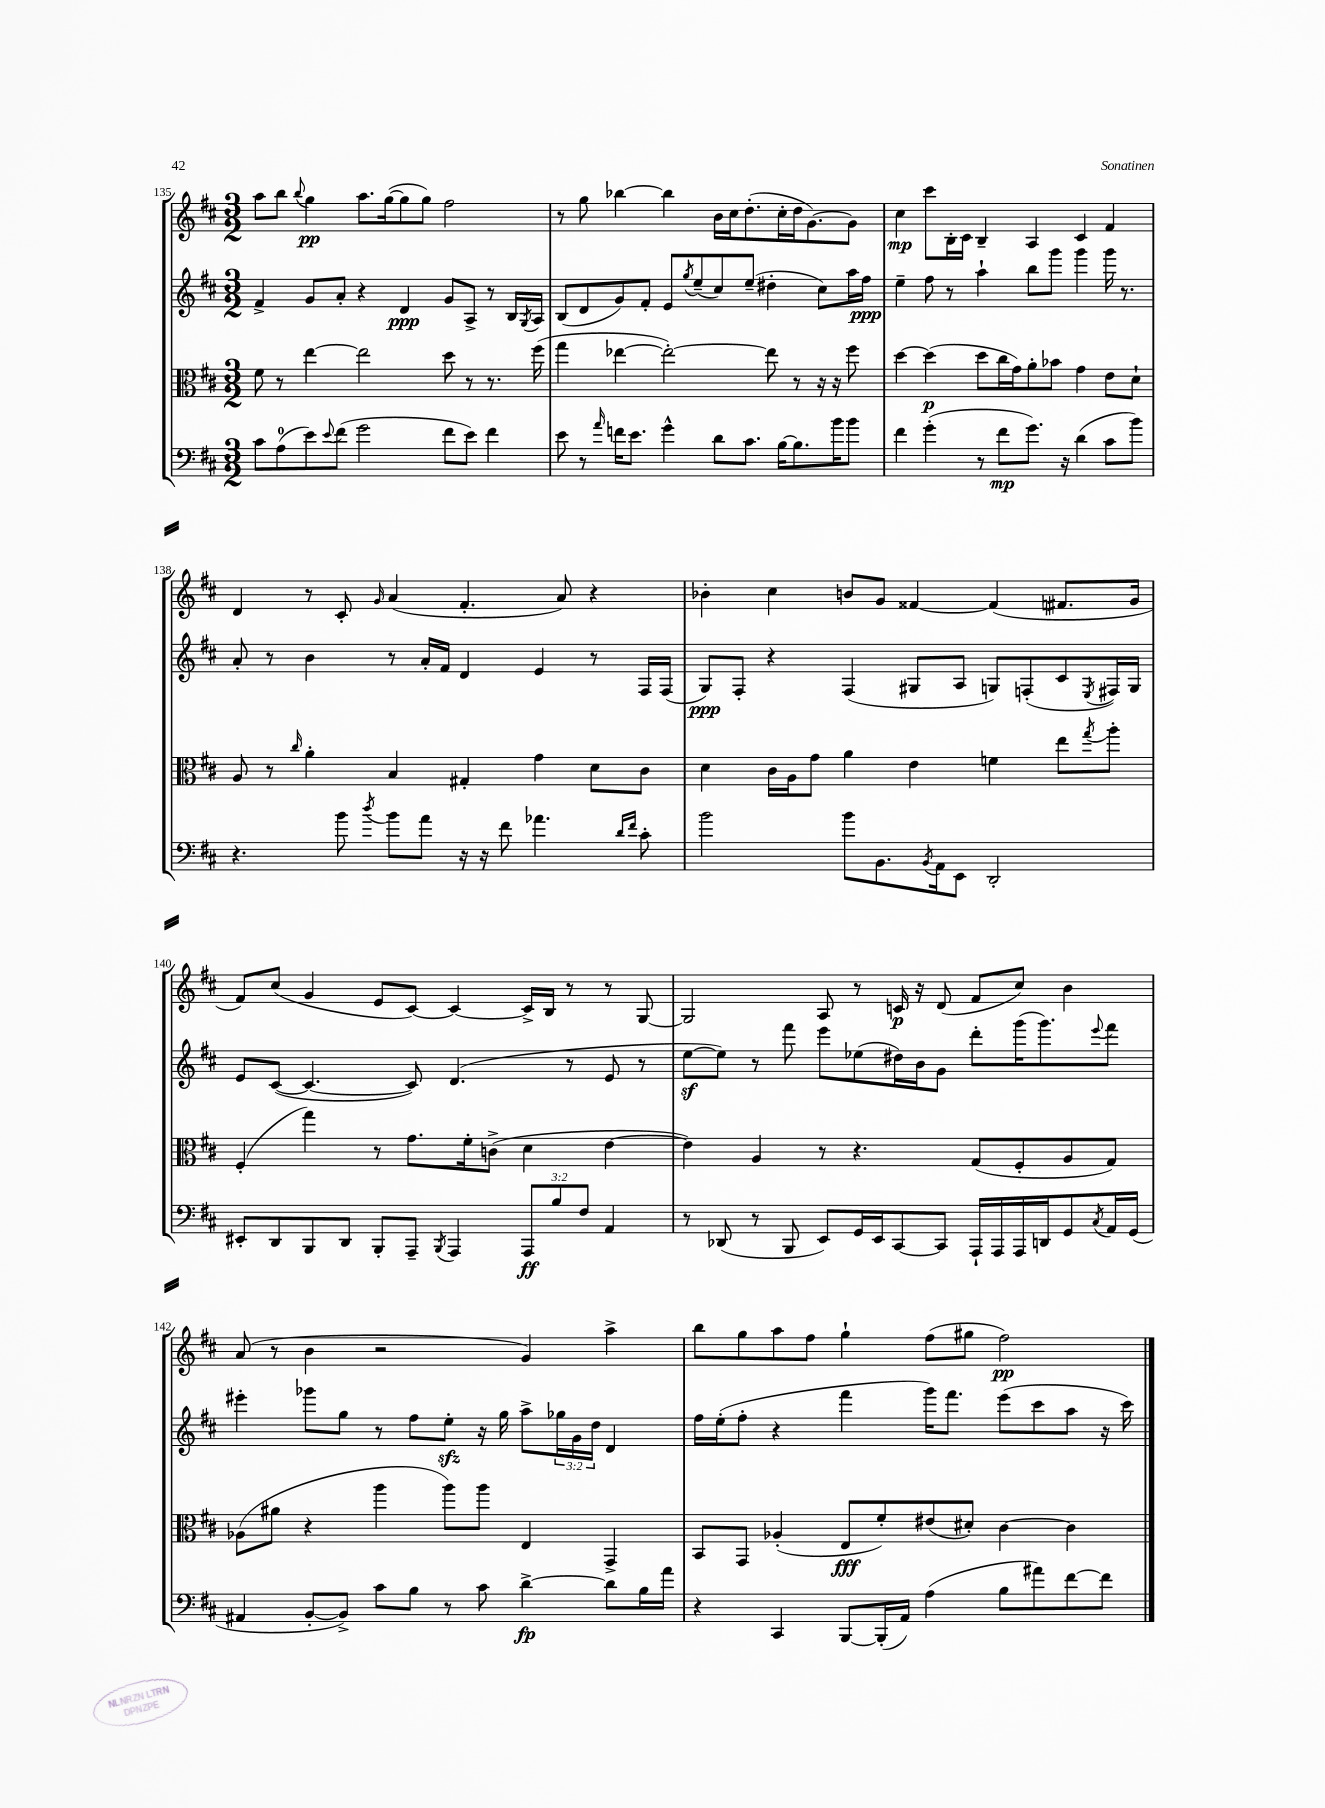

**kern	**dynam	**kern	**dynam	**kern	**dynam	**kern	**dynam
*part4	*part4	*part3	*part3	*part2	*part2	*part1	*part1
*staff4	*staff4	*staff3	*staff3	*staff2	*staff2	*staff1	*staff1
*clefF4	*	*clefC3	*	*clefG2	*	*clefG2	*
*k[f#c#]	*	*k[f#c#]	*	*k[f#c#]	*	*k[f#c#]	*
*M3/2	*	*M3/2	*	*M3/2	*	*M3/2	*
=135	=135	=135	=135	=135	=135	=135	=135
8c#\L	.	8f#\	.	4f#^/	.	8aa\L	.
(8A\	.	8r	.	.	.	8bb\J	.
.	.	.	.	.	.	8qqbb/	.
8e\)	.	[4ee\	.	8g/L	.	4gg\	pp
8qqe/	.	.	.	.	.	.	.
(8f#\J	.	.	.	8a'/J	.	.	.
2g\	.	2ee\]	.	4r	.	8.aa\L	.
.	.	.	.	.	.	([16gg\k	.
.	.	.	.	4d/	ppp	8gg\]	.
.	.	.	.	.	.	8gg\J)	.
8f#\L	.	8dd\	.	8g/L	.	2ff#\	.
8e\J)	.	8r	.	8A^/J	.	.	.
4f#\	.	8.r	.	8r	.	.	.
.	.	.	.	16B/LL	.	.	.
.	.	.	.	8qG/	.	.	.
.	.	(16ff#\	.	16A/JJ	.	.	.
=136	=136	=136	=136	=136	=136	=136	=136
8e\	.	4gg\	.	(8B/L	.	8r	.
8r	.	.	.	8d/	.	8gg\	.
16qqa/	.	.	.	.	.	.	.
16fn\KL	.	[4ee-X\	.	8g/)	.	[4bb-X\	.
8.e\J	.	.	.	.	.	.	.
.	.	.	.	8f#'/J	.	.	.
4g^^\	.	2ee-'\_)	.	8e/L	.	4bb-\]	.
.	.	.	.	8qgg/	.	.	.
.	.	.	.	(8ee~/	.	.	.
8d\L	.	.	.	8cc#/)	.	16b\LL	.
.	.	.	.	.	.	16cc#\J	.
8.c#\J	.	.	.	(8ee~/J	.	(8.dd'\	.
.	.	8ee-\]	.	4dd#X'\	.	.	.
[16B\KL	.	.	.	.	.	16cc#'\L	.
8.B\]	.	8r	.	.	.	16dd\J	.
.	.	.	.	.	.	[8.g\)	.
.	.	16r	.	8cc#\L)	.	.	.
16b\K	.	16r	.	.	.	.	.
8b\J	.	8ff#\	.	16aa\L	.	8g\J]	.
.	.	.	.	16ff#\JJ	ppp	.	.
=137	=137	=137	=137	=137	=137	=137	=137
4f#\	.	[4dd\	.	4ee~\	.	4cc#\	mp
(4g'\	.	(4dd\]	p	8ff#\	.	8ccc#\L	.
.	.	.	.	8r	.	16B'\L	.
.	.	.	.	.	.	16c#\JJ	.
8r	.	8dd\L	.	4aa`\	.	4B~/	.
8f#\L	mp	16cc#\L	.	.	.	.	.
.	.	16g\J)	.	.	.	.	.
8.g\J)	.	8a'\	.	8bb\L	.	4A/	.
.	.	8b-X\J	.	8ggg\J	.	.	.
16r	.	.	.	.	.	.	.
(4d\	.	4g\	.	4ggg\	.	4c#/	.
8c#\L	.	8e\L	.	16ggg\	.	4f#/	.
.	.	.	.	8.r	.	.	.
8b\J)	.	8d`\J	.	.	.	.	.
!!LO:LB:g=z
=138	=138	=138	=138	=138	=138	=138	=138
4.r	.	8A/	.	8a'/	.	4d/	.
.	.	8r	.	8r	.	.	.
.	.	16qqcc#/	.	.	.	.	.
.	.	4a'\	.	4b\	.	8r	.
8b\	.	.	.	.	.	8c#'/	.
8qdd/	.	.	.	.	.	16qqg/	.
8b\L	.	4B/	.	8r	.	(4a/	.
8a\J	.	.	.	16a'/LL	.	.	.
.	.	.	.	16f#/JJ	.	.	.
16r	.	4G#X'/	.	4d/	.	4.f#'/	.
16r	.	.	.	.	.	.	.
8f#\	.	.	.	.	.	.	.
4.a-X\	.	4g\	.	4e/	.	.	.
.	.	.	.	.	.	8a/)	.
.	.	8d\L	.	8r	.	4r	.
16qqd/LL	.	.	.	.	.	.	.
16qqf#/JJ	.	.	.	.	.	.	.
8c#'\	.	8c#\J	.	16F#/LL	.	.	.
.	.	.	.	(16F#/JJ	.	.	.
=139	=139	=139	=139	=139	=139	=139	=139
2b\	.	4d\	.	8G/L)	ppp	4b-X'\	.
.	.	.	.	8F#'/J	.	.	.
.	.	16c#\LL	.	4r	.	4cc#\	.
.	.	16A\J	.	.	.	.	.
.	.	8g\J	.	.	.	.	.
8b\L	.	4a\	.	(4F#/	.	8bn/L	.
8.BB\	.	.	.	.	.	8g/J	.
.	.	4e\	.	8G#X/L	.	[4f##X/	.
8qBB/	.	.	.	.	.	.	.
16AA\k	.	.	.	.	.	.	.
8EE\J	.	.	.	8A/J	.	.	.
2DD'/	.	4fn\	.	8Gn/L)	.	(4f##/]	.
.	.	.	.	(8Fn'/	.	.	.
.	.	8ee\L	.	8c#/	.	8.f#X/L	.
.	.	8qgg/	.	8qE/	.	.	.
.	.	8aa'\J	.	16F#X/L)	.	.	.
.	.	.	.	16G/JJ	.	16g/Jk	.
!!LO:LB:g=z
=140	=140	=140	=140	=140	=140	=140	=140
8EE#X'/L	.	(4F#'/	.	8e/L	.	8f#/L)	.
8DD/	.	.	.	([8c#/J	.	(8cc#/J	.
8BBB/	.	4gg\)	.	4.c#/_	.	4g/	.
8DD/J	.	.	.	.	.	.	.
8BBB'/L	.	8r	.	.	.	8e/L	.
8AAA~/J	.	8.g\L	.	8c#/])	.	[8c#/J)	.
8qBBB/	.	.	.	.	.	.	.
4AAA/	.	.	.	(4.d/	.	4c#/_	.
.	.	16f#'\k	.	.	.	.	.
.	.	(8cn^\J	.	.	.	.	.
12AAA/L	ff	4d\	.	.	.	16c#^/LL]	.
.	.	.	.	.	.	16B/JJ	.
12B/	.	.	.	.	.	.	.
.	.	.	.	8r	.	8r	.
12F#/J	.	.	.	.	.	.	.
4AA/	.	[4e\	.	8e/	.	8r	.
.	.	.	.	8r	.	[8G/	.
=141	=141	=141	=141	=141	=141	=141	=141
8r	.	4e\])	.	[8eez\L	.	2G/]	.
(8DD-X/	.	.	.	8ee\J])	.	.	.
8r	.	4A/	.	8r	.	.	.
8BBB/	.	.	.	8fff#\	.	.	.
8EE/L)	.	8r	.	8eee\L	.	8A/	.
16GG/L	.	4.r	.	(8ee-X\	.	8r	.
16EE/J	.	.	.	.	.	.	.
[8CC#/	.	.	.	16dd#X\L)	.	16cn/	p
.	.	.	.	16b\J	.	16r	.
8CC#/J]	.	.	.	8g\J	.	(8d/	.
16AAA`/LL	.	(8G/L	.	8ddd'\L	.	8f#/L	.
16AAA/	.	.	.	.	.	.	.
16AAA/	.	8F#'/	.	(16ggg\K	.	8cc#/J)	.
16DDn/J	.	.	.	8.ggg\)	.	.	.
8GG/	.	8A/	.	.	.	4b\	.
8qC#/	.	.	.	8qqeee/	.	.	.
16AA/L	.	8G/J)	.	8fff#\J	.	.	.
(16GG/JJ	.	.	.	.	.	.	.
!!LO:LB:g=z
=142	=142	=142	=142	=142	=142	=142	=142
4AA#X/	.	(8A-X\L	.	4eee#X'\	.	(8a/	.
.	.	8a#X\J	.	.	.	8r	.
[8BB'/L	.	4r	.	8ggg-X\L	.	4b\	.
8BB^/J])	.	.	.	8gg\J	.	.	.
8c#\L	.	4aa\	.	8r	.	2r	.
8B\J	.	.	.	8ff#\L	.	.	.
8r	.	8aa\L)	.	8eezz'\J	.	.	.
8c#\	.	8aa\J	.	16r	.	.	.
.	.	.	.	16gg\	.	.	.
[4d^\	fp	4E/	.	8aa^\L	.	4g/)	.
.	.	.	.	24gg-X\L	.	.	.
.	.	.	.	24g\	.	.	.
.	.	.	.	24dd\JJ	.	.	.
8d\L]	.	4GG^/	.	4d/	.	4aa^\	.
16B\L	.	.	.	.	.	.	.
16a\JJ	.	.	.	.	.	.	.
=143	=143	=143	=143	=143	=143	=143	=143
4r	.	8BB/L	.	16ff#\LL	.	8bb\L	.
.	.	.	.	(16ee'\J	.	.	.
.	.	8GG/J	.	8ff#'\J	.	8gg\	.
4CC#/	.	(4A-X'/	.	4r	.	8aa\	.
.	.	.	.	.	.	8ff#\J	.
[8BBB/L	.	8E/L	fff	4fff#\	.	4gg`\	.
(16BBB'/L]	.	8f#'/)	.	.	.	.	.
16AA/JJ)	.	.	.	.	.	.	.
(4A\	.	(8e#X/	.	16ggg\KL)	.	(8ff#\L	.
.	.	.	.	8.fff#\J	.	.	.
.	.	8d#X'/J)	.	.	.	8gg#X\J	.
8B\L	.	[4c#\	.	(8eee\L	.	2ff#\)	pp
8a#X\)	.	.	.	8ccc#\	.	.	.
[8f#\	.	4c#\]	.	8aa\J	.	.	.
8f#\J]	.	.	.	16r	.	.	.
.	.	.	.	16ccc#\)	.	.	.
==	==	==	==	==	==	==	==
*-	*-	*-	*-	*-	*-	*-	*-
